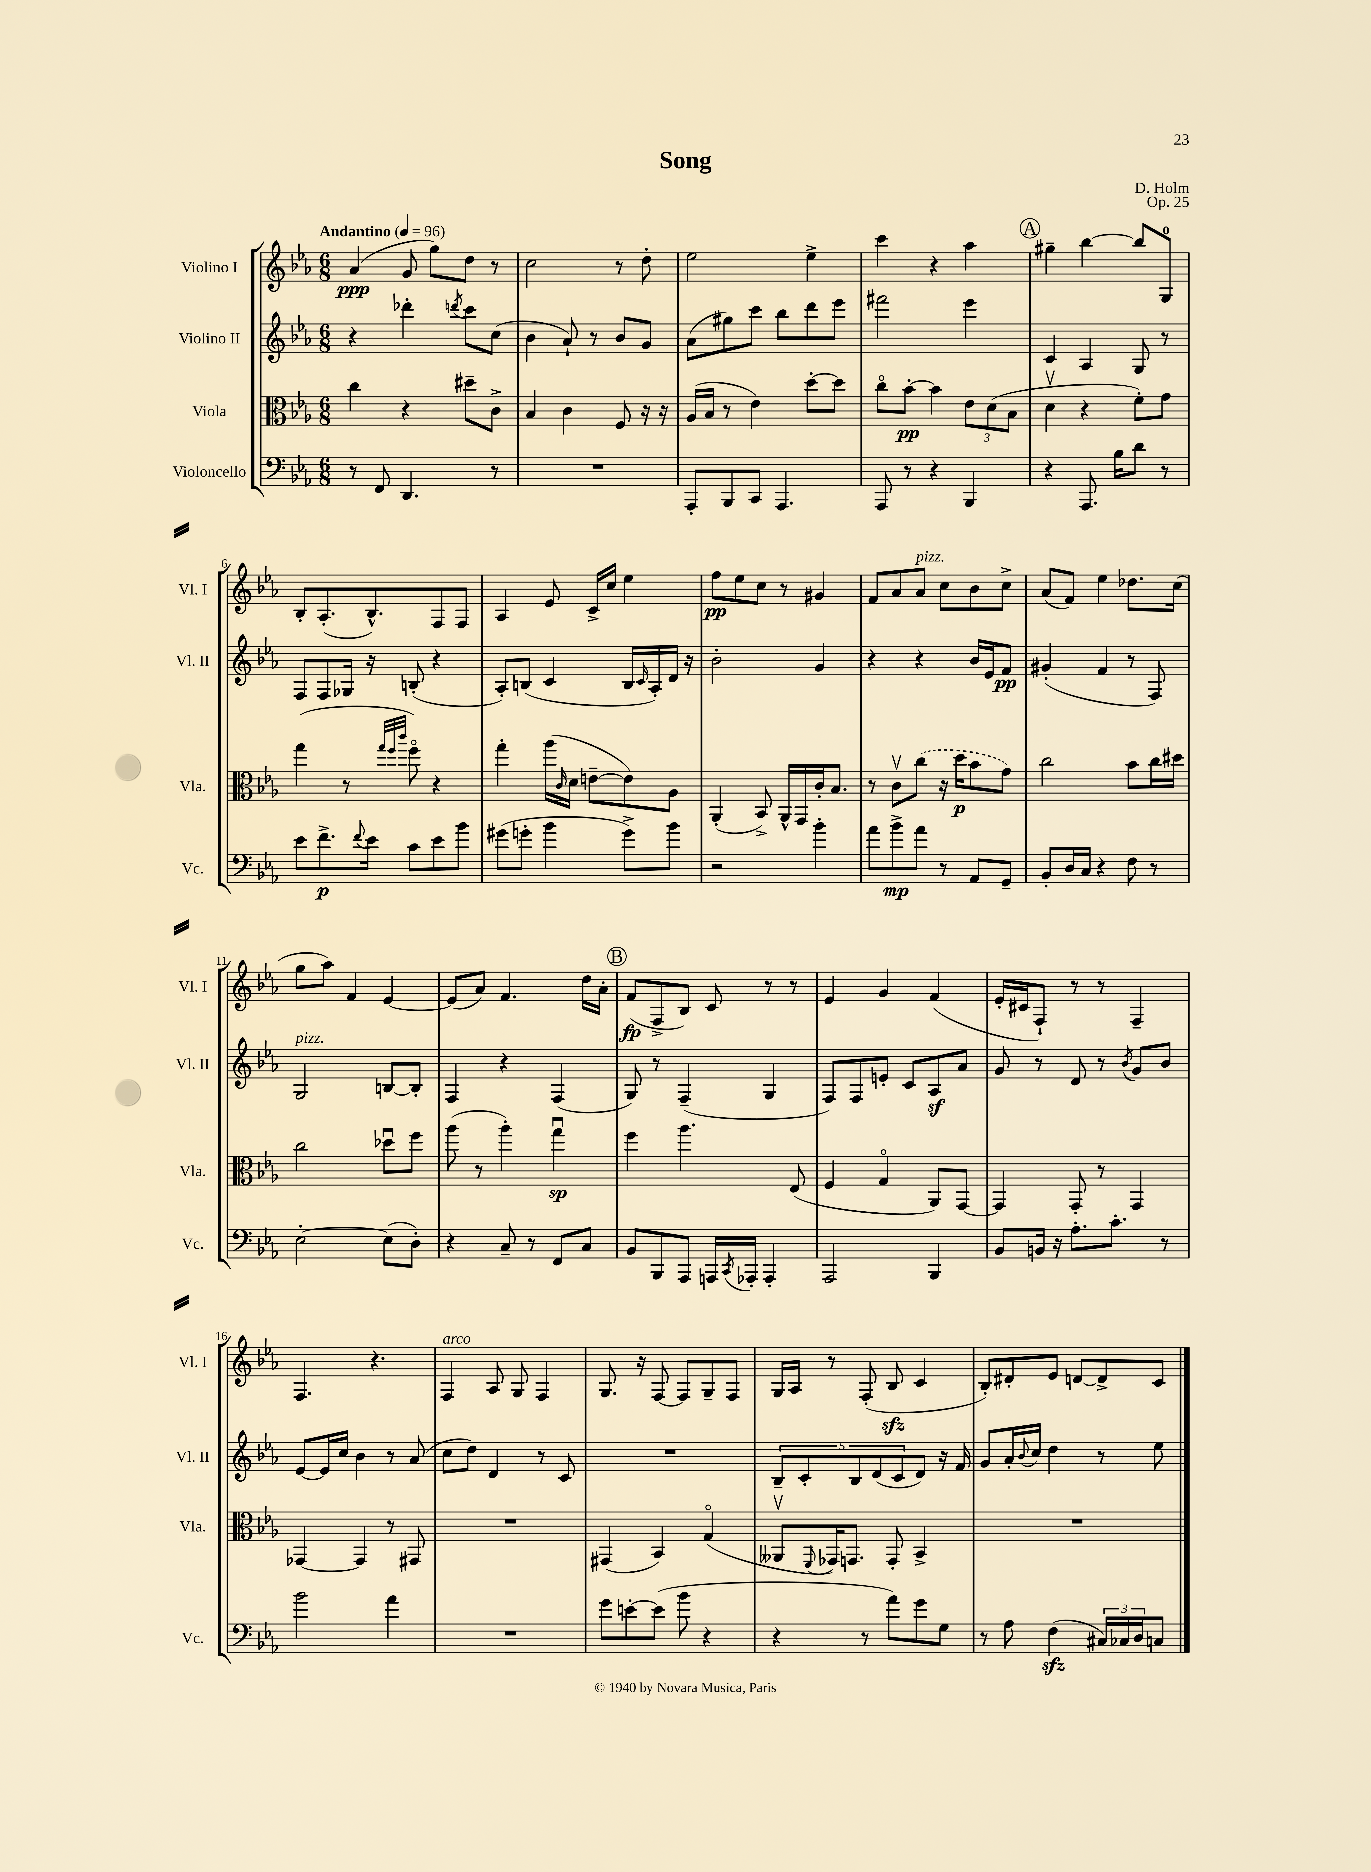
\header { title = "Song" composer = "D. Holm" opus = "Op. 25" }
<<
\new StaffGroup <<
\new Staff = "s0" \with { instrumentName = "Violino I" shortInstrumentName = "Vl. I" } {
    \clef treble \key ees \major \numericTimeSignature \time 6/8 \tempo "Andantino" 4 = 96
    aes'4\ppp( g'8 g''8) d''8 r8 |
    c''2 r8 d''8-. |
    ees''2 ees''4-> |
    c'''4 r4 aes''4 |
    \mark \markup { \circle "A" } gis''4-- bes''4~ bes''8 g8-0 |
    bes8-. aes8.-.( bes8.-^) f8 f8 |
    aes4 ees'8 c'16-> c''16 ees''4 |
    f''8\pp ees''8 c''8 r8 gis'4 |
    f'8 aes'8 aes'8^\markup { \italic "pizz." } c''8 bes'8 c''8-> |
    aes'8( f'8) ees''4 des''8. c''16( |
    g''8 aes''8) f'4 ees'4~ |
    ees'8( aes'8) f'4. d''16 aes'16-. |
    \mark \markup { \circle "B" } f'8\fp( f8-> bes8) c'8 r8 r8 |
    ees'4 g'4 f'4( |
    ees'16-. cis'16 f8-!) r8 r8 f4-- |
    f4. r4. |
    f4^\markup { \italic "arco" } aes8 g8 f4 |
    g8. r16 f8~ f8 g8-- f8 |
    g16 aes16 r8 f8-.( bes8\sfz c'4 |
    bes8-.) dis'8-. ees'8 d'8~ d'8-> c'8 \bar "|." |
}
\new Staff = "s1" \with { instrumentName = "Violino II" shortInstrumentName = "Vl. II" } {
    \clef treble \key ees \major \numericTimeSignature \time 6/8
    r4 des'''4-. \acciaccatura { d'''8 } c'''8 c''8( |
    bes'4 aes'8-!) r8 bes'8 g'8 |
    aes'8( gis''8) c'''8 bes''8 d'''8 ees'''8 |
    fis'''2 ees'''4 |
    \mark \markup { \circle "A" } c'4 aes4 g8 r8 |
    f8 f8 ges16 r16 b8-.( r4 |
    aes8-.) b8( c'4 b16 \grace { c'16 } aes16-.) d'16 r16 |
    bes'2-. g'4 |
    r4 r4 bes'16 ees'16 f'8\pp |
    gis'4-.( f'4 r8 f8) |
    g2^\markup { \italic "pizz." } b8~ b8-. |
    f4 r4 f4( |
    \mark \markup { \circle "B" } g8) r8 f4--( g4 |
    f8) f8 e'8-. c'8 aes8\sf aes'8 |
    g'8 r8 d'8 r8 \acciaccatura { bes'8 } g'8 bes'8 |
    ees'8~ ees'16 c''16 bes'4 r8 aes'8( |
    c''8 d''8) d'4 r8 c'8 |
    R2. |
    \tuplet 5/4 { bes8-- c'8-. bes8 d'8( c'8 } d'8) r16 f'16 |
    g'8 aes'16-. \appoggiatura { bes'8 } c''16 d''4 r8 ees''8 \bar "|." |
}
\new Staff = "s2" \with { instrumentName = "Viola" shortInstrumentName = "Vla." } {
    \clef alto \key ees \major \numericTimeSignature \time 6/8
    c''4 r4 dis''8-- c'8-> |
    bes4 c'4 f8 r16 r16 |
    aes16( bes16 r8 ees'4) d''8~-. d''8 |
    c''8\flageolet bes'8~-.\pp bes'4 \tuplet 3/2 { ees'8 d'8( bes8 } |
    \mark \markup { \circle "A" } d'4\upbow r4 f'8-.) g'8 |
    g''4( r8 \grace { g''32 f''32 c'''32 } f''8\flageolet) r4 |
    g''4-. aes''16( \grace { c'16 } d'16 e'8~-- e'8) aes8 |
    aes,4-.( bes,8->) aes,16-^ g,16 c'16-. bes8. |
    r8 c'8\upbow \once \slurDashed c''8( r16 d''16\p bes'8 g'8) |
    c''2 bes'8 c''16 dis''16 |
    c''2 des''8\downbow f''8 |
    aes''8( r8 aes''4-.) g''4\downbow\sp |
    \mark \markup { \circle "B" } f''4 aes''4. ees8( |
    f4 g4\flageolet aes,8) g,8~ |
    g,4 g,8-. r8 g,4 |
    ges,4~ ges,4 r8 gis,8 |
    R2. |
    gis,4( bes,4) g4\flageolet( |
    aeses,8\upbow \appoggiatura { f,8 } ges,16) g,8. g,8-. bes,4-> |
    R2. \bar "|." |
}
\new Staff = "s3" \with { instrumentName = "Violoncello" shortInstrumentName = "Vc." } {
    \clef bass \key ees \major \numericTimeSignature \time 6/8
    r8 f,8 d,4. r8 |
    R2. |
    aes,,8-. bes,,8 c,8 aes,,4. |
    aes,,8 r8 r4 bes,,4 |
    \mark \markup { \circle "A" } r4 aes,,8. bes16 d'8 r8 |
    ees'8 f'8.->\p \appoggiatura { f'8 } ees'16 c'8 ees'8 bes'8 |
    gis'8( g'8-. bes'4 g'8->) bes'8 |
    r2 bes'4-. |
    aes'8 bes'8->\mp aes'8 r8 aes,8 g,8-- |
    bes,8-. d16 c16 r4 f8 r8 |
    ees2~-. ees8( d8-.) |
    r4 c8-- r8 f,8 c8 |
    \mark \markup { \circle "B" } bes,8 bes,,8 aes,,8 a,,16 \acciaccatura { c,8 } aes,,16-. aes,,4-. |
    aes,,2 bes,,4 |
    bes,8 b,16 r16 aes8.-. c'8.-. r8 |
    bes'2 aes'4 |
    R2. |
    g'8 e'8~-. e'8( bes'8 r4 |
    r4 r8 aes'8) g'8 g8 |
    r8 aes8 f4\sfz( \tuplet 3/2 { cis16) ces16 d16 } c8 \bar "|." |
}
>>
>>
